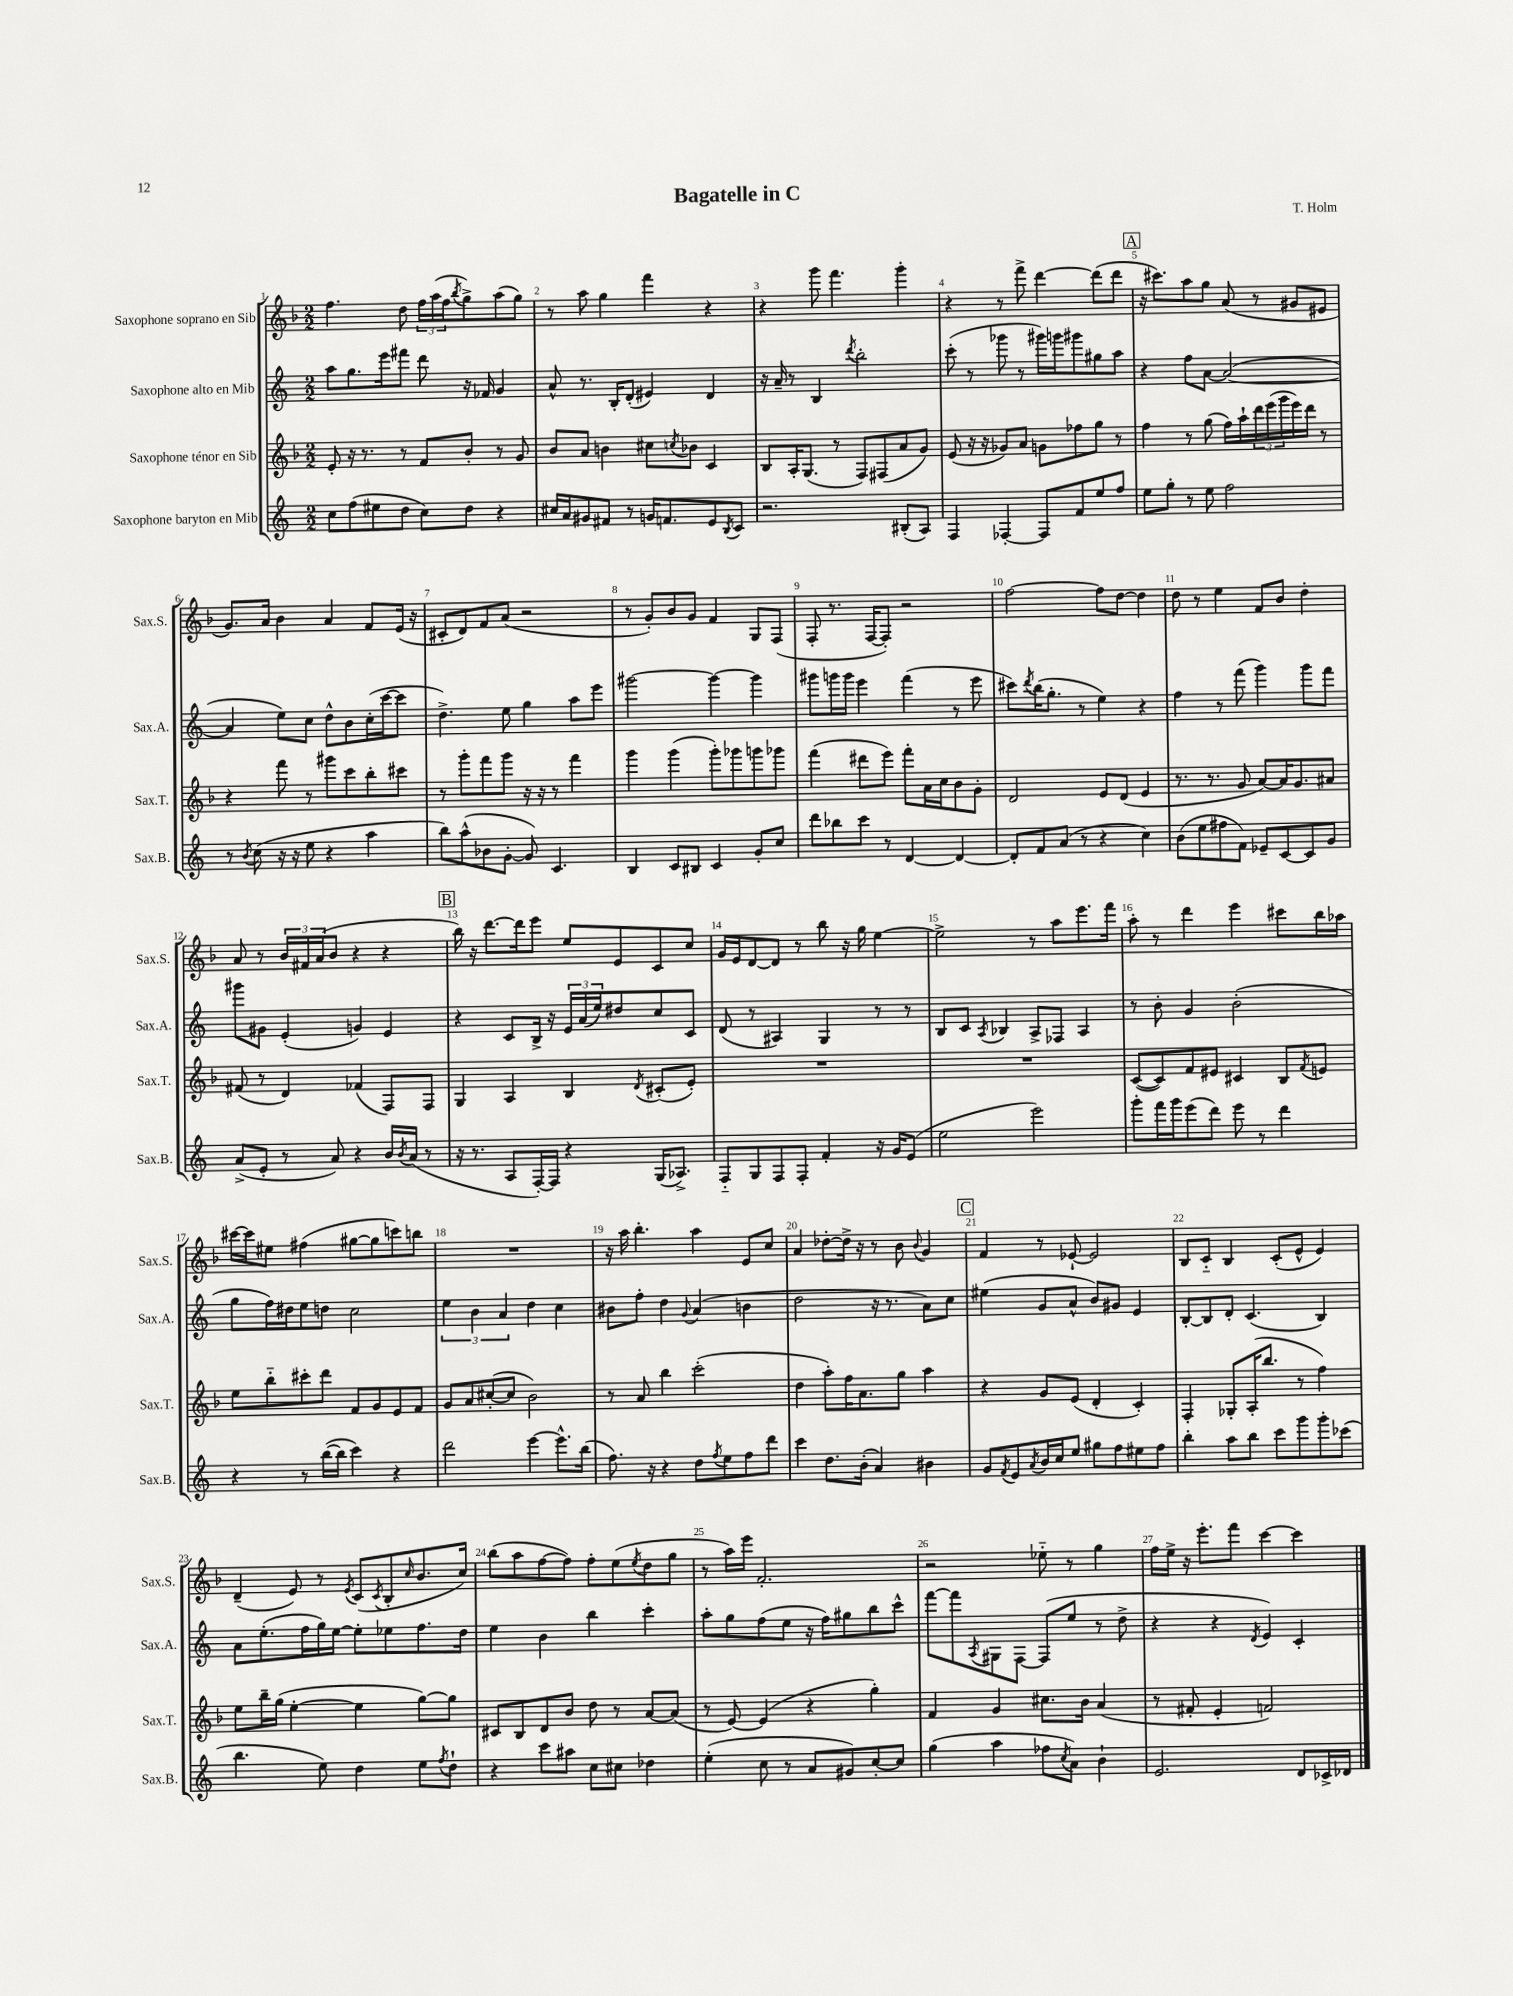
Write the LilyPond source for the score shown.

\header { title = "Bagatelle in C" composer = "T. Holm" }
<<
\new StaffGroup <<
\new Staff = "s0" \with { instrumentName = "Saxophone soprano en Sib" shortInstrumentName = "Sax.S." } {
    \clef treble \key f \major \numericTimeSignature \time 2/2
    f''4. d''8 \tuplet 3/2 { f''16 a''16( f''16 } \acciaccatura { bes''8 } g''8->) a''8( g''8) |
    r8 a''8 g''4 f'''4 r4 |
    r4 g'''8 f'''4. g'''4-. |
    r4 r8 f'''8-> d'''4~ d'''8( d'''8 |
    \mark \markup { \box "A" } r16 cis'''8.) a''8 g''8 a'8( r8 gis'8 eis'8 |
    g'8.) a'16 bes'4 a'4 f'8 e'16( r16 |
    cis'8-. d'8) f'8 a'8( r2 |
    r8 g'8-.) bes'8 g'8 f'4 g8 f8( |
    f8-. r8. f16~ f8-.) r2 |
    f''2~ f''8 d''8~ d''4 |
    d''8 r8 e''4 f'8 bes'8 d''4-. |
    a'8 r8 \tuplet 3/2 { bes'16 fis'16 a'16( } bes'8 r4 r4 |
    \mark \markup { \box "B" } bes''16) r16 d'''8.~ d'''16 e'''8 e''8 e'8 c'8 c''8 |
    g'16 e'16 d'8~ d'8 r8 bes''8 r16 g''16 e''4~ |
    e''2-> r8 a''8 e'''8. f'''16 |
    a''8-. r8 d'''4 e'''4 cis'''8 bes''16 aes''16 |
    cis'''16~ cis'''16 eis''8 fis''4( gis''8~ gis''8 c'''8) b''8 |
    R1 |
    r16 a''16 bes''4.-. a''4 e'8 c''8 |
    a'4 des''8~-. des''16-> r16 r8 bes'8 \appoggiatura { bes'8 } g'4 |
    \mark \markup { \box "C" } f'4 r8 ees'8~-! ees'2 |
    bes8 c'8-_ bes4 c'8-.( e'8-^ e'4) |
    d'4--( e'8) r8 \acciaccatura { e'8 } c'8( \acciaccatura { c'8 } bes8-. \grace { c''16 } bes'8. c''16) |
    bes''8( a''8 f''8~ f''8) f''8-. e''8( \acciaccatura { e''8 } d''8 g''8 |
    r8 a''16) e'''16 f'2.-. |
    r2 ees''8-_ r8 g''4 |
    f''16 e''16-> r16 e'''8.-. f'''8 c'''4~ c'''4 \bar "|." |
}
\new Staff = "s1" \with { instrumentName = "Saxophone alto en Mib" shortInstrumentName = "Sax.A." } {
    \clef treble \key c \major \numericTimeSignature \time 2/2
    a''8 g''8. e'''16 fis'''8 d'''8 r16 fes'16 g'4 |
    a'8-^ r8. b16-. d'8-.( eis'4) d'4 |
    r16 a'16-- r8 b4 \acciaccatura { d'''8 } b''2-. |
    c'''8-.( r8 ges'''8 r8 gis'''16) g'''16 gis'''8 gis''8 a''8 |
    \mark \markup { \box "A" } r4 f''8 a'8~ a'2~( |
    a'4 e''8) c''8 d''8-^ b'8 c''16-.( c'''16~ c'''8 |
    d''4.->) e''8 g''4 a''8 e'''8 |
    gis'''2~ gis'''4~ gis'''4 |
    gis'''8 g'''16 g'''16 e'''4 f'''4( r8 e'''8 |
    cis'''8) \acciaccatura { d'''8 } b''16( g''8.-. r8 e''4) r4 |
    f''4 r8 f'''8( g'''4) g'''8 f'''8 |
    gis'''8 gis'8 e'4-.( g'4) e'4 |
    \mark \markup { \box "B" } r4 c'8 b16-> r16 \tuplet 3/2 { e'16 a'16( e''16) } dis''8 c''8 c'8 |
    d'8( r8 ais4) g4 r8 r8 |
    b8 c'8 \acciaccatura { a8 } bes4 a8-> fes8 a4 |
    r8 b'8-. g'4 b'2-.( |
    g''8 f''16) dis''16 e''8 d''8 c''2 |
    \tuplet 3/2 { e''4 b'4 a'4 } d''4 c''4 |
    bis'8 f''8-. d''4 \appoggiatura { g'8 } a'4( b'4 |
    d''2 r16 r8. a'8) c''8 |
    \mark \markup { \box "C" } eis''4( g'8 a'8-^ b'8) gis'8 e'4 |
    b8~-. b8 d'8-. c'4.( b4) |
    a'8 e''8.-.( f''16 g''16) e''16~ e''8-. ees''8 f''8. d''16 |
    e''4 b'4 b''4 c'''4-. |
    a''8-. g''8 f''8( e''8 r16 f''16) gis''8 b''8 c'''8-^ |
    f'''8~ f'''8 \acciaccatura { a8 } gis8 f8~ f8( e''8 r8 d''8-> |
    r4 r4 \acciaccatura { d'8 } e'4) c'4-. \bar "|." |
}
\new Staff = "s2" \with { instrumentName = "Saxophone ténor en Sib" shortInstrumentName = "Sax.T." } {
    \clef treble \key f \major \numericTimeSignature \time 2/2
    e'8-. r16 r8. r8 f'8 bes'8-. r8 g'8 |
    bes'8 a'8 b'4 cis''8 \acciaccatura { c''8 } bes'8 c'4 |
    bes8 a16-. g8.( r8 f8) fis8( a'8 g'8) |
    e'8( r16 r16 ges'8) a'8 g'8 fes''8 g''8 r8 |
    \mark \markup { \box "A" } f''4 r8 g''8( f''16) a''16-! \tuplet 3/2 { d'''16 e'''16( g'''16 } e'''16) d'''16 r8 |
    r4 f'''8 r8 gis'''8 c'''8 bes''8-. cis'''8 |
    r8 g'''8-. f'''8 g'''8 r16 r16 r8 f'''4 |
    g'''4 g'''4( g'''8-.) ges'''8 g'''8 ges'''8 |
    f'''4( dis'''8 e'''8) f'''8-. a'16 c''16 bes'8 g'8-. |
    d'2 e'8 d'8( e'4 |
    r8. r8. g'8 a'8~) a'16 g'8. ais'8 |
    fis'8( r8 d'4) fes'4( f8) f8 |
    \mark \markup { \box "B" } g4 a4 bes4 \acciaccatura { d'8 } cis'8-.( e'8-.) |
    R1 |
    R1 |
    c'8~( c'8) f'8 eis'8 cis'4 bes8 \acciaccatura { f'8 } e'8 |
    e''8 bes''8-_ cis'''8-. d'''8 f'8 g'8 e'8 f'8 |
    g'8 a'8 cis''8~-.( cis''8 bes'2) |
    r8 a'8 bes''4 c'''2-.( |
    d''4 a''8-.) f''16 a'8. g''8 a''4 |
    \mark \markup { \box "C" } r4 g'8 e'8( d'4-. c'4-.) |
    f4-. ges8-. a16-.( bes''8. r8 f''4) |
    e''8 bes''16-- g''16( e''4~-. e''4 g''8~) g''8 |
    cis'8 bes8 d'8 bes'8 d''8 r8 a'8~ a'8( |
    r8 e'8~) e'4( r4 g''4-.) |
    f'4 g'4 cis''8. bes'16 a'4( |
    r8 fis'8-. e'4-. f'2) \bar "|." |
}
\new Staff = "s3" \with { instrumentName = "Saxophone baryton en Mib" shortInstrumentName = "Sax.B." } {
    \clef treble \key c \major \numericTimeSignature \time 2/2
    c''8 f''8( eis''8 d''8 c''8) d''8 r4 |
    cis''16 a'16 gis'8 fis'8 r8 g'16 f'8. e'8 \acciaccatura { b8 } c'8 |
    r2. bis8-.( a8) |
    f4 fes4~-. fes8 f'8 e''8 f''8 |
    \mark \markup { \box "A" } e''8 g''8-. r8 e''8 f''2 |
    r8 \acciaccatura { b'8 } c''8( r16 r16 e''8 r4 a''4 |
    b''8) a''8-^( bes'8 g'8~-. g'8) c'4. |
    b4 c'8 bis8 c'4 g'8-. c''8 |
    d'''8 bes''8 c'''8 r8 d'4~ d'4~ |
    d'8-. f'8 a'8( r8 r4 c''4) |
    b'8( e''8 fis''8 f'8) ees'8-- c'8~ c'8 g'8 |
    a'8->( e'8-. r8 a'8) r4 b'16 \acciaccatura { b'8 } a'16( r8 |
    \mark \markup { \box "B" } r16 r8. a8 f16~-.) f16 r4 g16( aes8.->) |
    f8-_ g8 f8 f8-. f'4-. r16 g'16 e'8( |
    e''2 e'''2) |
    g'''8-. f'''16 g'''16 e'''8( d'''8) e'''8 r8 d'''4 |
    r4 r8 b''16~( b''16 c'''4) r4 |
    d'''2 e'''4~ e'''8.-^ b''16( |
    f''8.) r16 r4 d''8 \acciaccatura { f''8 } e''8 f''8 d'''8 |
    c'''4 d''8. b'16-.( a'4) bis'4 |
    \mark \markup { \box "C" } g'8 \acciaccatura { f'8 } e'8 \acciaccatura { a'8 } b'16 c''16 e''8 gis''8 f''8 eis''8 f''8 |
    b''4-. a''8 b''8 c'''8 g'''8 g'''8-. ces'''8( |
    b''4. e''8) d''4 e''8 \acciaccatura { f''8 } d''8-! |
    r4 c'''8 ais''8 c''8 cis''8 des''4 |
    e''4-.( c''8 r8 a'8 gis'8) c''8~-. c''8 |
    g''4( a''4 fes''8 \acciaccatura { c''8 } a'8) b'4-! |
    e'2. d'8 ces'16-> des'16 \bar "|." |
}
>>
>>
\layout { \context { \Score \override BarNumber.break-visibility = ##(#f #t #t) barNumberVisibility = #all-bar-numbers-visible } }
